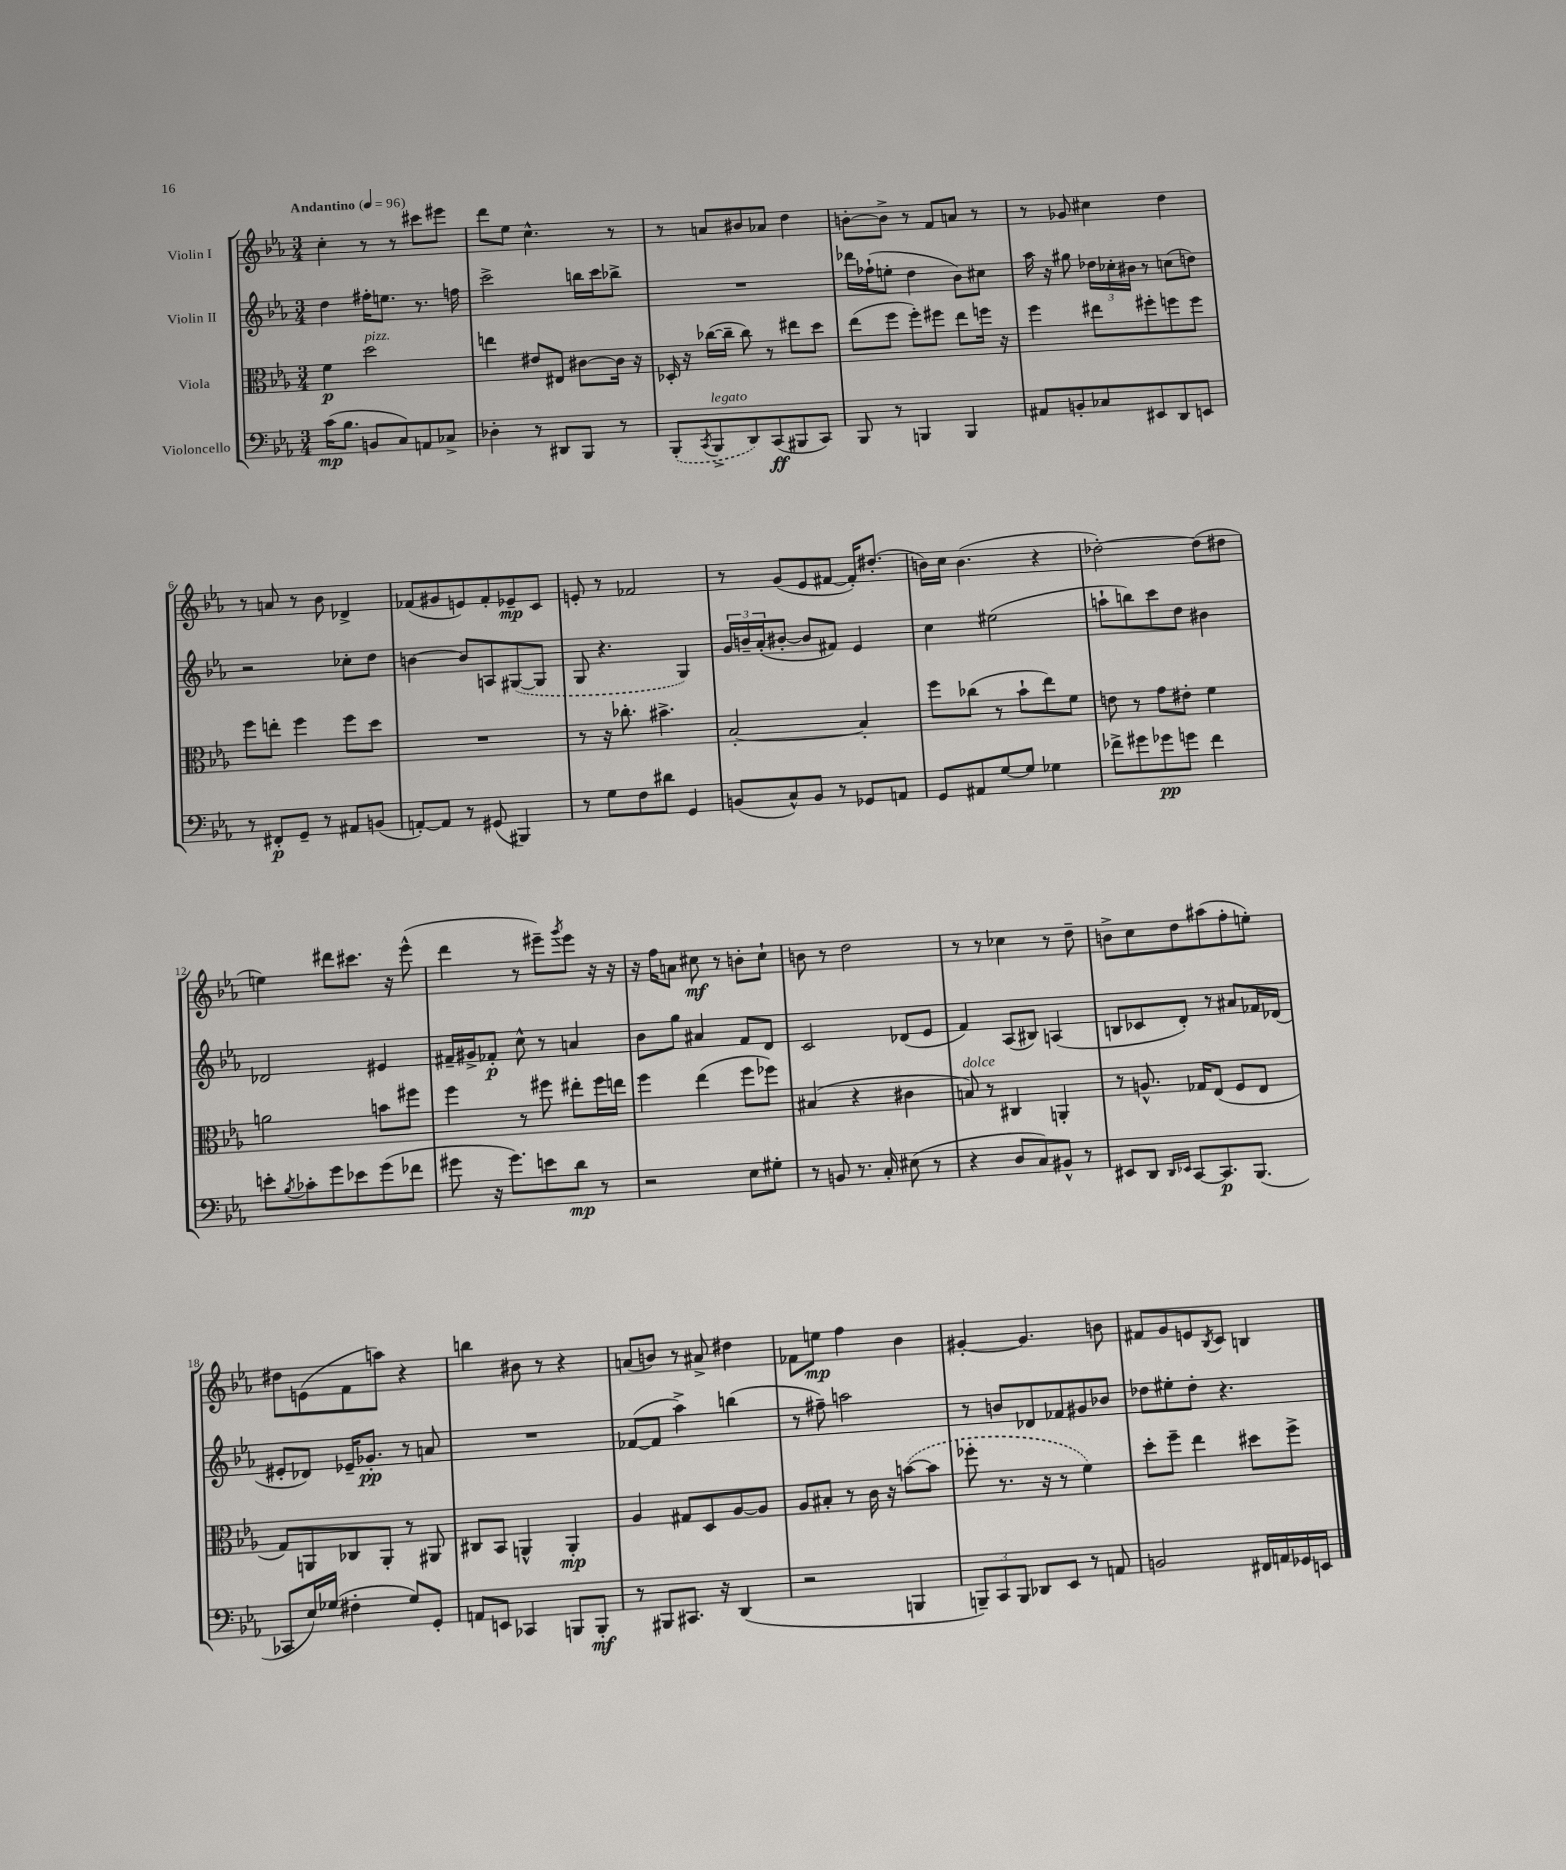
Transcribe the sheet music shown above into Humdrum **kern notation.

**kern	**kern	**kern	**kern
*staff4	*staff3	*staff2	*staff1
*clefF4	*clefC3	*clefG2	*clefG2
*k[b-e-a-]	*k[b-e-a-]	*k[b-e-a-]	*k[b-e-a-]
*M3/4	*M3/4	*M3/4	*M3/4
*MM96	*MM96	*MM96	*MM96
(16c\LK	4f\	4dd\	4cc'\
8.B-\J	.	.	.
8BB/L	2dd\	16ff#'\LK	8r
.	.	8.ee\J	.
8C/)	.	.	8r
8AA/	.	8.r	8ccc#\L
8C-^/J	.	.	8eee#\J
.	.	16ff\	.
=	=	=	=
4D-'\	4ee\	2ccc^\	8ddd\L
.	.	.	8ee-\J
8r	8e#/L	.	4.cc^^\
8DD#/L	8E#/J	.	.
8BBB-/J	[8c#\L	16bb\LL	.
.	.	16ccc\J	.
8r	16c#\]Jk	8bb-^\J	8r
.	16r	.	.
=	=	=	=
(8BBB-'/L	16D-'/	2.r	8r
.	16r	.	.
8qCC/	.	.	.
8BBB-^/	([16cc-\LL	.	8a/L
.	16cc-~\]JJ	.	.
8DD/)	8cc-\)	.	8b#/
(8CC/	8r	.	8a-/J
8BBB#/	8ee#\L	.	4dd\
8CC/J)	8dd\J	.	.
=	=	=	=
8BBB-/	(8ee-\L	16ddd-\LL	[8b'\L
.	.	(16ff-`\J	.
8r	8ff\J	8ee'\J	8b^\]J
4BBB/	8ff'\L)	4dd\	8r
.	8ff#\J	.	8f/L
4BBB/	8ee-\L	8b-\L)	8a/J
.	16ff\Jk	8cc#\J	8r
.	16r	.	.
=	=	=	=
8AA#/L	4ff\	16aa-\	8r
.	.	16r	.
8BB'/	.	8gg#\	8g-/
8C-/	8ee#\L	24dd-\LL	4cc#\
.	.	24cc-'\	.
.	.	24b#\JJ	.
8EE#/	8ff#'\	8r	.
8DD/	8ff\	(8cc\L	4dd\
8EE/J	8ff\J	8dd\J)	.
=	=	=	=
8r	8ff\L	2r	8r
8FF#'/L	8ee'\J	.	8a/
8GG~/J	4ff\	.	8r
8r	.	.	8b-\
8AA#/L	8ff\L	8cc-'\L	4d-^/
(8BB/J	8dd\J	8dd\J	.
=	=	=	=
[8AA'/L)	2.r	[4b\	(8f-/L
8AA/]J	.	.	8g#/
8r	.	8b/]L	8e/)
(8GG#/	.	8A/	8f-'/
4BBB#/)	.	([8G#/	8e-~/
.	.	8G#/]J	8c/J
=	=	=	=
8r	8r	8G/	8e'/
8G\L	16r	4.r	8r
.	8.cc-'\	.	.
8F\	.	.	2f-/
8d#\J	4.b#^\	.	.
4GG/	.	4G/)	.
=	=	=	=
(8BB/L	[2B-'/	24g/LL	8r
.	.	24b~/	.
.	.	(24a-'/J	.
8C^^/)	.	[8b#'/J	(8g/L
8BB/J	.	8b#/]L	8e-/
8r	.	8f#/J)	[8f#/J
8GG-/L	4B-'/]	4e-/	16f#'/]LK)
.	.	.	(8.dd#'/J
8AA/J	.	.	.
=	=	=	=
8GG/L	8ff\L	4cc\	16b\LL)
.	.	.	16cc\JJ
8AA#/	(8cc-\J	.	(4.b\
[8G/	8r	(2ee#\	.
8G/]J	8b-`\L	.	.
4G-\	8ee-\)	.	4r
.	8f\J	.	.
=	=	=	=
8f-^\L	8e\	8aa`\L	[2dd-'\)
8g#\	8r	8bb\)	.
8g-\	8g\L	8ccc\	.
8g\J	8e#'\J	8dd\J	.
4f-\	4f\	4b#\	(8dd-\]L
.	.	.	8dd#\J
=	=	=	=
8e'\L	2a\	2d-/	4ee\)
8qB-/	.	.	.
8c-'\	.	.	.
8g\	.	.	8ddd#\L
8e-\	.	.	8.ccc#\J
(8g\	8b\L	4e#/	.
.	.	.	16r
8f-\J	8ff#\J	.	(8eee-^^\
=	=	=	=
8g#\	4ff\	16f#~/LL	4ddd\
.	.	16g#^/J	.
16r	.	8f-'/J	.
8.g#\L)	.	.	.
.	8r	8cc^^\	8r
8e\	8ff#\	8r	8eee#~\L)
.	.	.	8qggg/
8d\J	8ee#'\L	4a/	8eee#\J
8r	16ff#\L	.	16r
.	16ee\JJ	.	16r
=	=	=	=
2r	4ff\	8b-\L	16r
.	.	.	16ff\LK
.	.	8gg\J	8a\J
.	(4ee-\	4a#/	8cc#\
.	.	.	8r
8E-\L	8ff\L	8f/L	8b'\L
8G#'\J	8ff-\J)	8d/J	8cc#`\J
=	=	=	=
8r	(4B#/	2c/	8b\
8BB/	.	.	8r
8.r	4r	.	2dd\
16C'/	.	.	.
(8E#\	4c#\	(8d-/L	.
8r	.	8e-/J	.
=	=	=	=
4r	8B/)	4f/)	8r
.	8r	.	8r
8D/L	4C#/	(8A-/L	4cc-\
8C/)	.	8B#/J)	.
8BB#^^/J	4AA'/	(4A/	8r
8r	.	.	8dd~\
=	=	=	=
8EE#/L	8r	8B/L	8b^\L
8DD/J	8.A^^/	8c-/	8cc\
16qqDD/LL	.	.	.
16qqEE-/JJ	.	.	.
[8CC/L	.	8d'/J)	8dd\
.	16G-/LK	.	.
8.CC/]	(8E-/J	8r	(8aa#\
.	8F/L	8a#/L	8ff'\
(8.BBB-/J	.	.	.
.	8E-/J	16f-/L	8ee'\J)
.	.	(16d-/JJ	.
=	=	=	=
8CC-/L	8G/L)	8e#'/L	8dd#\L
16E-/L)	8AA/	8d-/J)	(8e\
(16G-/JJ	.	.	.
4F#'\	8C-/	16e-~/LK	8f\
.	.	8.g-'/J	.
.	8AA'/J	.	8aa\J)
8G-/L)	8r	8r	4r
8GG'/J	8AA#/	8a/	.
=	=	=	=
8AA/L	8C#/L	2.r	4bb\
8EE/J	8BB-/J	.	.
4CC-/	4AA^^/	.	8b#\
.	.	.	8r
8BBB/L	4AA'/	.	4r
8BBB'/J	.	.	.
=	=	=	=
8r	4A-/	([8f-/L	(8a/L
8BBB#/L	.	8f-/]J	8b/J)
8.CC#/J	8G#/L	4aa-^\)	8r
.	8D/	.	8a#^/
16r	.	.	.
(4DD/	[8A-/	(4bb\	4dd#\
.	8A-/]J	.	.
=	=	=	=
2r	8A-/L	8r	8f-\L
.	8B#'/J	8ff#~\)	8ee\J
.	8r	2aa\	4ff\
.	16c\	.	.
.	16r	.	.
4BBB/	([8b\L	.	4b-\
.	8b\]J	.	.
=	=	=	=
12BBB~/L)	8ff-'\	8r	[4g#'/
12CC/	.	.	.
.	8.r	8b/L	.
12BBB/J	.	.	.
8DD-/L	.	8d-/	4.g#/]
.	16r	.	.
8EE-/J	8r	8f-/	.
8r	4f\)	8g#/	.
8AA/	.	8b-/J	8b\
=	=	=	=
2BB/	8dd'\L	8dd-\L	8f#/L
.	8ff~\J	8ee#'\	8g/
.	4ee-\	8dd-'\J	8e/
.	.	.	8qB-/
.	.	4.r	8c/J
16FF#/LL	8dd#\L	.	4B/
16AA/	.	.	.
16GG-/	8ff^\J	.	.
16EE/JJ	.	.	.
==	==	==	==
*-	*-	*-	*-
